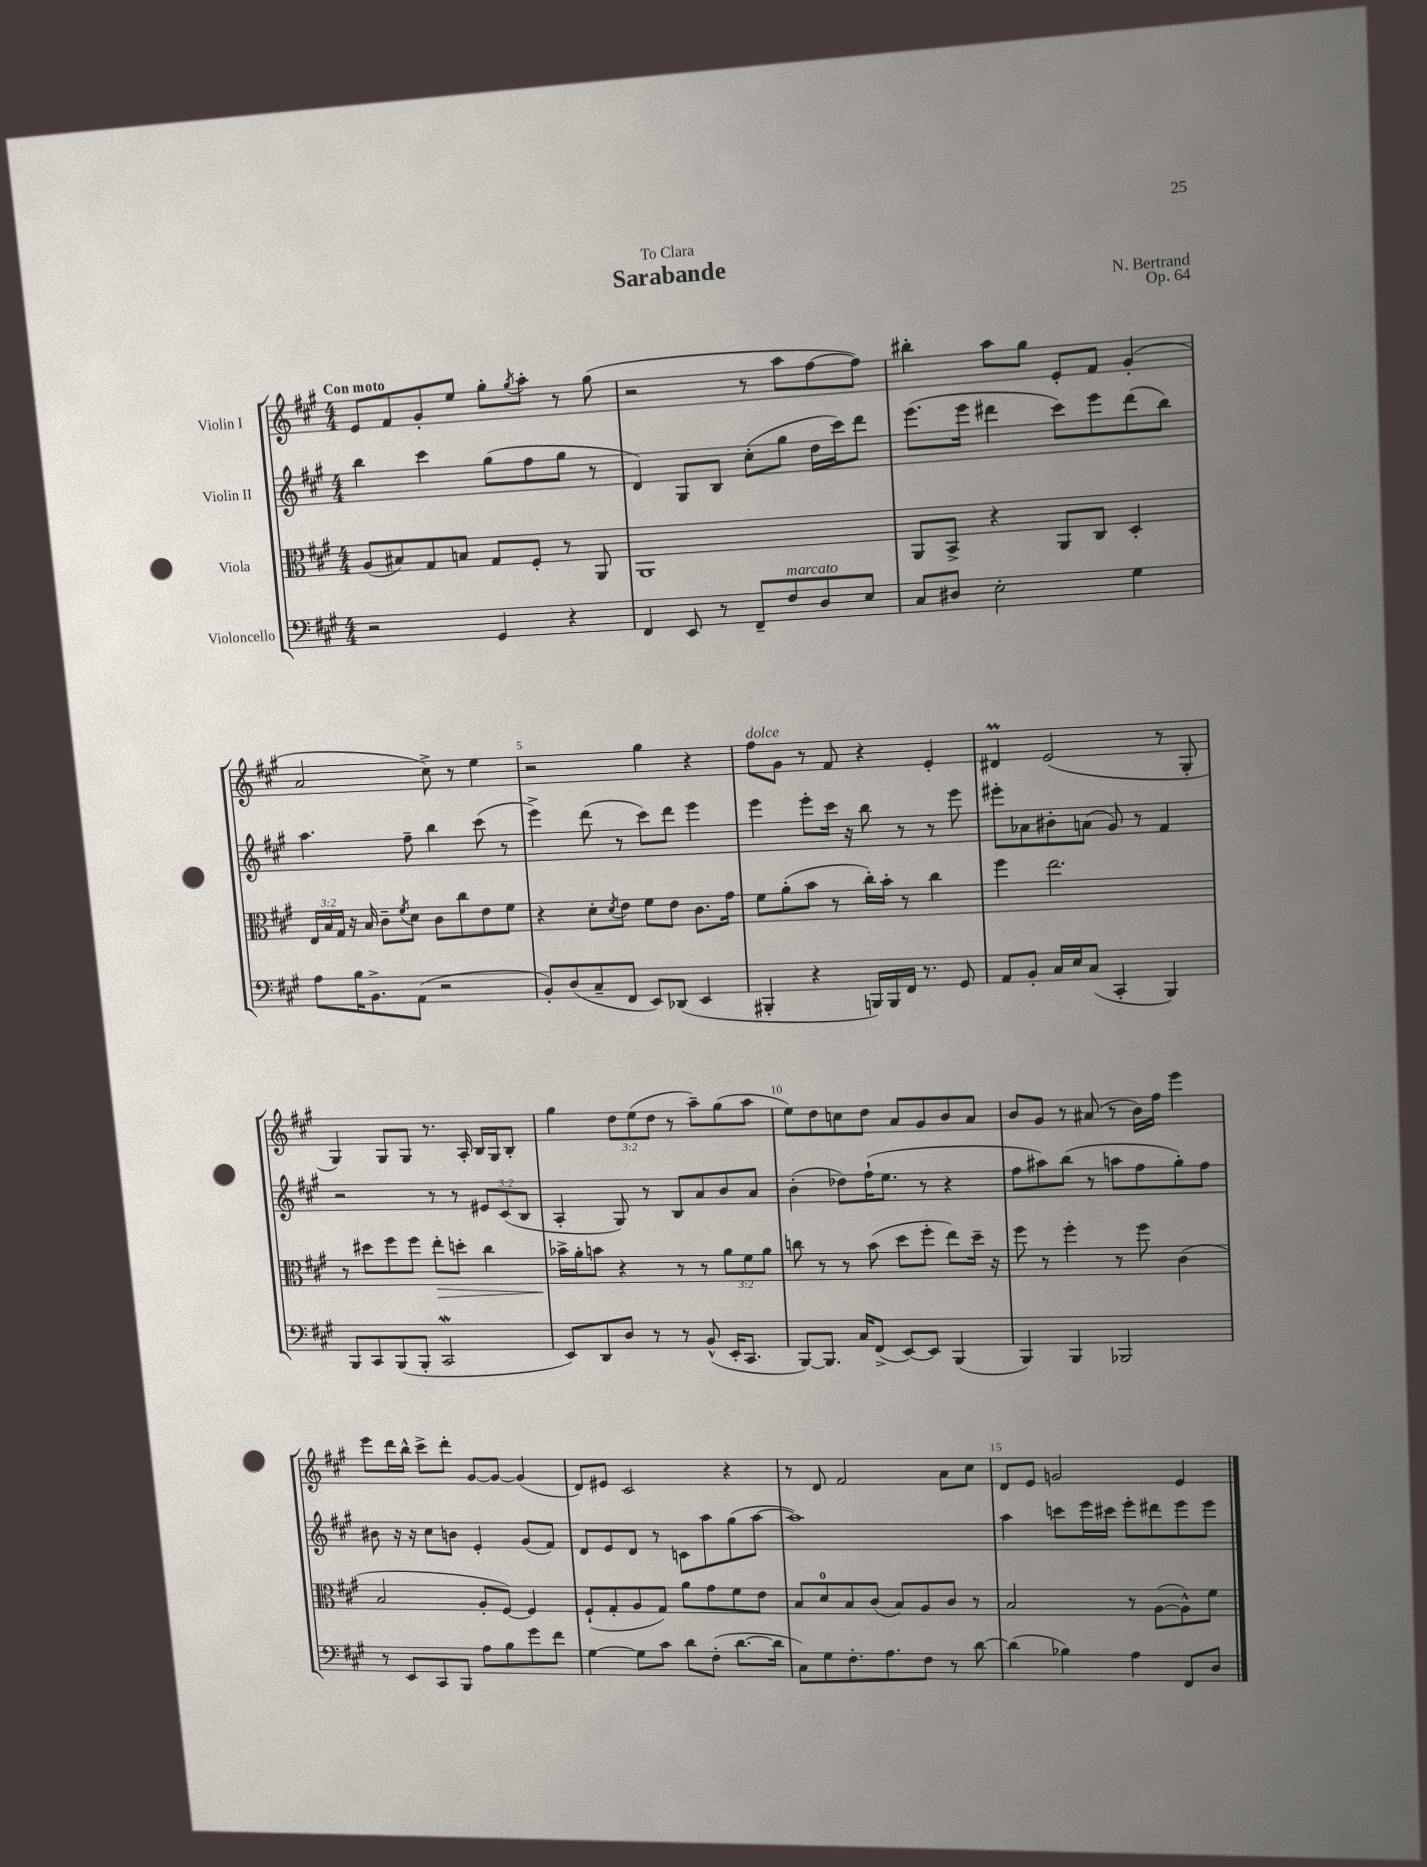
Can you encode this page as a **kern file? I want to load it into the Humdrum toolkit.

**kern	**kern	**dynam	**kern	**kern
*part4	*part3	*part3	*part2	*part1
*staff4	*staff3	*staff3	*staff2	*staff1
*I"Violoncello	*I"Viola	*	*I"Violin II	*I"Violin I
*clefF4	*clefC3	*	*clefG2	*clefG2
*k[f#c#g#]	*k[f#c#g#]	*	*k[f#c#g#]	*k[f#c#g#]
*M4/4	*M4/4	*	*M4/4	*M4/4
=1	=1	=1	=1	=1
!	!	!	!	!LO:TX:a:B:t=Con moto
2r	(8A/L	.	4bb\	8e/L
.	8B#X/)	.	.	8f#/
.	8G#/	.	4ccc#\	8g#'/
.	8Bn/J	.	.	8ee/J
4GG#/	8G#/L	.	(8gg#\L	8gg#'\L
.	.	.	.	8qgg#/
.	8F#'/J	.	8ff#\	8aa'\J
4r	8r	.	8gg#\J	8r
.	8AA/	.	8r	(8gg#\
=2	=2	=2	=2	=2
4FF#/	1AA	.	4d/)	2r
8EE/	.	.	8G#/L	.
8r	.	.	8B/J	.
8FF#~/L	.	.	(8cc#'\L	8r
!LO:TX:a:i:t=marcato	!	!	!	!
8F#/	.	.	8gg#\J	8aa\L
8D/	.	.	16dd\LL	[8ff#\
.	.	.	16ccc#\J)	.
8E/J	.	.	8ddd\J	8ff#\J])
=3	=3	=3	=3	=3
8C#/L	8AA/L	.	(8.eee\L	4bb#X'\
8D#X/J	8BB^/J	.	.	.
.	.	.	16eee\Jk	.
2E'\	4r	.	4ddd#X\	8aa\L
.	.	.	.	8gg#\J
.	8AA/L	.	8ccc#\L)	8e'/L
.	8C#/J	.	8eee\	8f#/J
4G#\	4D'/	.	(8ddd#\	(4g#'/
.	.	.	8bb\J)	.
!!LO:LB:g=z
=4	=4	=4	=4	=4
8A\L	24E/LL	.	4.aa\	2a/
.	24B/	.	.	.
.	24G#/JJ	.	.	.
16B\K	16r	.	.	.
8.BB^\	16B/	.	.	.
.	8c#~\L	.	.	.
.	8qf#/	.	.	.
(8AA\J	8d\J	.	8ff#~\	.
2r	8c#\L	.	4bb\	8cc#^\)
.	8cc#\	.	.	8r
.	8e\	.	(8ccc#\	4ee\
.	8f#\J	.	8r	.
=5	=5	=5	=5	=5
8BB'/L)	4r	.	4eee^\)	2r
(8D/	.	.	.	.
8C#~/	8d'\L	.	(8ddd\	.
.	8qd/	.	.	.
8FF#/J	8e\J	.	8r	.
8EE/L)	8f#\L	.	8ccc#\L)	4gg#\
(8DD-X/J	8e\J	.	8ddd\J	.
4EE/	8.c#\L	.	4eee\	4r
.	16g#\Jk	.	.	.
=6	=6	=6	=6	=6
!	!	!	!	!LO:TX:a:i:t=dolce
4BBB#X'/	8f#\L	.	4eee\	8ff#\L
.	(8a'\	.	.	8g#\J
4r	8b\J	.	8eee'\L	8r
.	8r	.	16ccc#\Jk	8f#/
.	.	.	16r	.
16BBBn/LL)	16cc#'\LL)	.	8bb\	4r
16BBB/	16b'\JJ	.	.	.
16FF#/JJ	8r	.	8r	.
8.r	.	.	.	.
.	4cc#\	.	8r	4e'/
8GG#/	.	.	8eee\	.
=7	=7	=7	=7	=7
8AA/L	4ff#\	.	8eee#X'\L	4d#Xm/
8BB'/J	.	.	8a-X\	.
16C#/LL	2.ee\	.	8b#X'\	(2e/
16E/J	.	.	.	.
(8C#/J	.	.	(8an\J	.
4CC#'/	.	.	8g#/)	.
.	.	.	8r	.
4BBB/)	.	.	4f#/	8r
.	.	.	.	8G#'/
!!LO:LB:g=z
=8	=8	=8	=8	=8
8BBB/L	8r	.	2r	4G#/)
8CC#/	8dd#X\L	.	.	.
(8BBB/	8ff#\	.	.	8G#/L
8BBB'/J	8ff#\J	.	.	8G#/J
!	!	!LO:HP:b	!	!
2CC#W/	8ee'\L	>	8r	8.r
.	8ddn'\J	.	8r	.
.	.	.	.	16A'/
.	4cc#\	.	12e#X/L	16B/LL
.	.	.	.	16G#/J
.	.	.	(12c#/	.
.	.	.	.	8B'/J
.	.	.	12B/J	.
=9	=9	=9	=9	=9
8EE/L)	16b-X^\LL	.	4A'/	4gg#\
.	16a'\J	]	.	.
8DD/	8bn\J	.	.	.
8D/J	4r	.	8G#/)	12dd\L
.	.	.	.	(12ee\
8r	.	.	8r	.
.	.	.	.	12dd\J
8r	8r	.	8B/L	8r
(8BB^^/	8r	.	8a/	8aa~\L)
16EE'/KL	12a\L	.	8b/	(8gg#\
8.CC#/J	.	.	.	.
.	12f#\	.	.	.
.	.	.	8a/J	8aa\J
.	12a\J	.	.	.
=10	=10	=10	=10	=10
[8BBB/L)	8ccn\	.	(4b'\	8ee\L)
8.BBB/J]	8r	.	.	8dd\
.	8r	.	8dd-X\L)	8ccn\
16C#/KL	.	.	.	.
(8FF#^/J	(8b\	.	(16ff#`\K	8dd\J
.	.	.	8.ee\J	.
[8EE/L)	8dd\L	.	.	8a/L
8EE/J]	8ff#'\J	.	8r	8g#/
(4BBB/	8ee\L)	.	4r	8b/
.	16dd~\Jk	.	.	8a/J
.	16r	.	.	.
=11	=11	=11	=11	=11
4BBB/)	8ff#\	.	8ff#\L	8b/L
.	8r	.	8aa#X\)	8g#/J
4BBB/	4ff#'\	.	(8bb\J	8r
.	.	.	8r	(8a#X/
2BBB-X/	8r	.	8aan\L	8r
.	8ff#\	.	8ff#\	16b\LL)
.	.	.	.	16ff#\JJ
.	(4c#\	.	8gg#'\)	4eee\
.	.	.	8ff#\J	.
!!LO:LB:g=z
=12	=12	=12	=12	=12
8r	2B/	.	8b#X\	8eee\L
8EE/L	.	.	16r	16ddd\L
.	.	.	16r	16bb^^\JJ
8CC#/	.	.	8cc#\L	8ccc#^\L
8BBB/J	.	.	8bn\J	8ddd'\J
8A\L	8A'/L	.	4e'/	[8g#/L
8B\	[8F#/J)	.	.	8g#/J_
8g#\	4F#/]	.	(8g#/L	(4g#/]
8f#\J	.	.	8f#/J)	.
=13	=13	=13	=13	=13
[4G#\	(8F#`/L	.	8d/L	8d/L)
.	8G#'/	.	8e/	8e#X/J
8G#\L]	8A/	.	8d/J	2c#/
8c#\J	8G#/J)	.	8r	.
8d\L	8a\L	.	8cn\L	.
(8F#'\J	8g#\	.	8aa\	.
[8.d\L	8f#\	.	(8gg#\	4r
.	8e\J	.	[8aa\J	.
16d\Jk]	.	.	.	.
=14	=14	=14	=14	=14
8C#\L)	8B/L	.	1aa])	8r
8G#\	8d/	.	.	8d/
8.F#'\	8B/	.	.	2f#/
.	(8c#/J	.	.	.
8.A\	.	.	.	.
.	8B/L)	.	.	.
8F#\J	8A/	.	.	.
8r	8c#/J	.	.	8a\L
[8d\	8r	.	.	8cc#\J
=15	=15	=15	=15	=15
(4d\]	2B/	.	4aa\	8d/L
.	.	.	.	8e/J
4B-X\)	.	.	8cccn\L	2gn/
.	.	.	16eee\L	.
.	.	.	16ccc#X\JJ	.
4A\	8r	.	8eee'\L	.
.	([8A\L	.	8ddd#X\	.
8FF#/L	8A^^\])	.	8eee\	4e/
8D/J	8f#\J	.	8eee\J	.
==	==	==	==	==
*-	*-	*-	*-	*-
